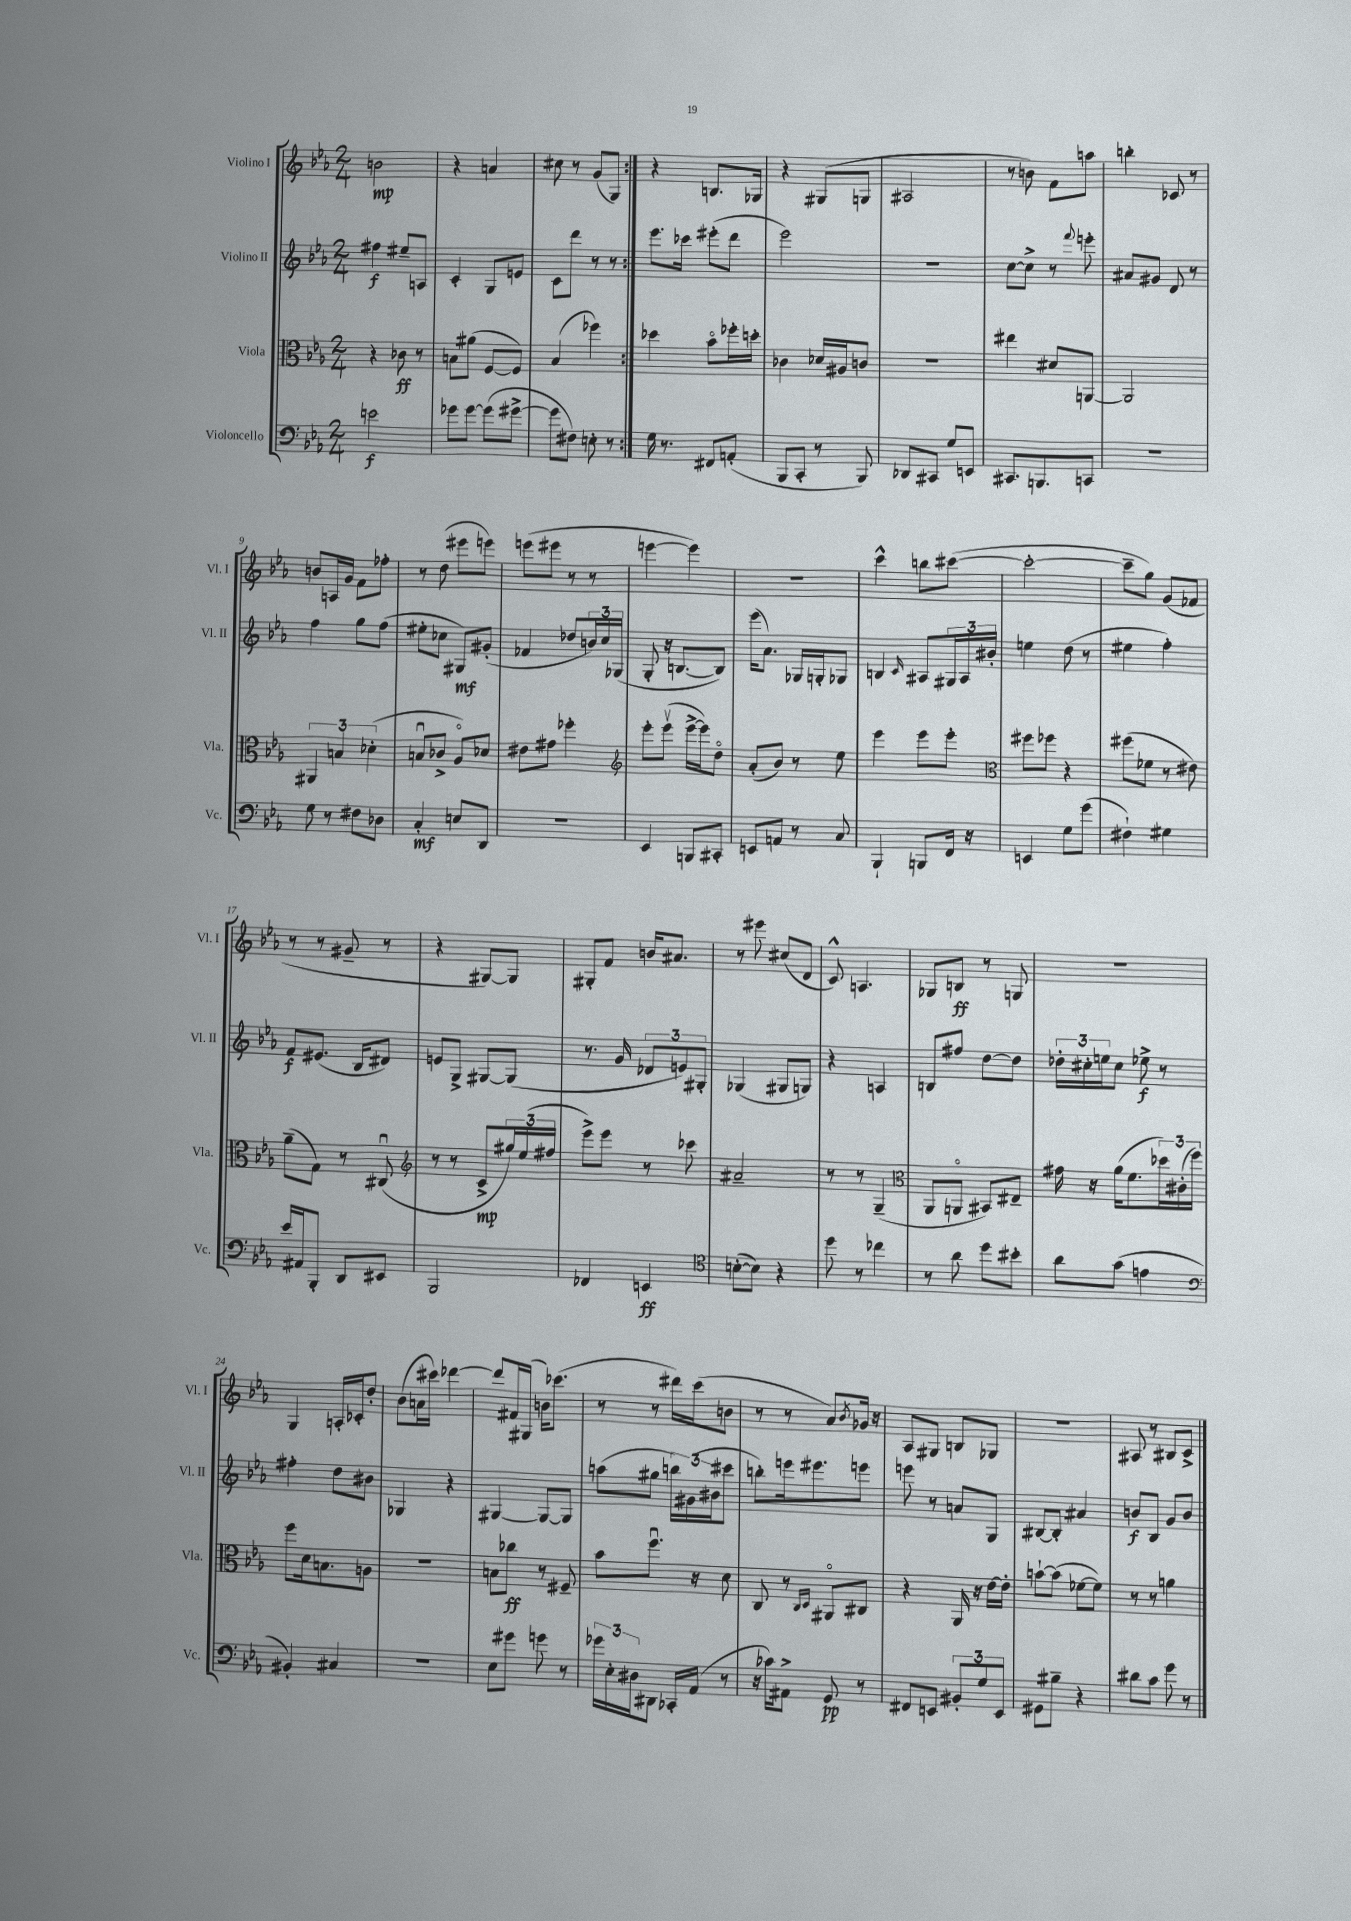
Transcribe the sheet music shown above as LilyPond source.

<<
\new StaffGroup <<
\new Staff = "s0" \with { instrumentName = "Violino I" shortInstrumentName = "Vl. I" } {
    \clef treble \key ees \major \numericTimeSignature \time 2/4
    \repeat volta 2 { b'2\mp |
    r4 a'4 |
    cis''8 r8 g'8( g8) | }
    r4 b8. ges16 |
    r4 gis8( g8 |
    ais2 |
    r8 b'8) f'8 a''8 |
    b''4-. ces'8 r8 |
    b'8 a16 g'16 f'8 fes''8-. |
    r8 d''8( eis'''8 e'''8) |
    e'''8( eis'''8 r8 r8 |
    e'''4~ e'''4) |
    R2 |
    c'''4-^ b''8 cis'''8~( |
    cis'''2~-. |
    cis'''8-- g''8) g'8( fes'8 |
    r8 r8 gis'8-- r8 |
    r4 gis8~) gis8 |
    gis8-. f'8 b'16 ais'8. |
    r8 eis'''8 cis''8( d'8 |
    c'8-^) a4. |
    ges8 b8\ff r8 g8 |
    R2 |
    g4 a16-. ces'16-. d''8-. |
    bes'8( a'16 cis'''16) des'''4~ |
    des'''8 fis'16 gis16( b'16) ces'''8.( |
    r8 r8 dis'''16) c'''16( b'8 |
    r8 r8 aes'8) \acciaccatura { bes'8 } ges'16 r16 |
    aes8 gis8 b8 ges8 |
    R2 |
    ais8 r8 bis8 c'8-> \bar "|." |
}
\new Staff = "s1" \with { instrumentName = "Violino II" shortInstrumentName = "Vl. II" } {
    \clef treble \key ees \major \numericTimeSignature \time 2/4
    \repeat volta 2 { fis''4\f eis''8-- a8 |
    c'4-. g8 e'8 |
    c'8 d'''8 r8 r8 | }
    ees'''8. ces'''16 eis'''8-.( d'''8 |
    ees'''2) |
    R2 |
    c''8~ c''8-> r8 \appoggiatura { f'''8 } e'''8-. |
    ais'8 gis'8 d'8 r8 |
    f''4 g''8 f''8( |
    eis''8-. ces''8 gis8\mf) gis'8-.( |
    fes'4 des''8 \tuplet 3/2 { b'16) c''16 ges16( } |
    g8-. r16 b8.~ b8) |
    ees'''16( aes'8.) ges16 g16-. ges8 |
    b4 \grace { c'16 } ais8 \tuplet 3/2 { gis16 ais16 bis'16-. } |
    e''4 d''8( r8 |
    eis''4 f''4-.) |
    f'8\f eis'8.( bes16 dis'8) |
    e'8 g8-> gis8~ gis8( |
    r8. g'16 \tuplet 3/2 { des'8 e'8) gis8-. } |
    ges4( gis8 g8) |
    r4 a4 |
    b8 fis''8 d''8~ d''8 |
    \tuplet 3/2 { des''16-. cis''16-. e''16 } cis''8 ees''8->\f r8 |
    fis''4-. d''8 bis'8 |
    ges4 r4 |
    gis4~ gis8~ gis8 |
    a''8( gis''8 \tuplet 3/2 { b''16) gis'16( bis'16 } cis'''8 |
    b''8-.) e'''16 eis'''8. e'''8 |
    e'''8 r8 a'8 g8 |
    bis8~ bis8-. ais'4 |
    b'8\f bes8 g'8 b'8 \bar "|." |
}
\new Staff = "s2" \with { instrumentName = "Viola" shortInstrumentName = "Vla." } {
    \clef alto \key ees \major \numericTimeSignature \time 2/4
    \repeat volta 2 { r4 ces'8\ff r8 |
    b8 ais'8( f8~ f8) |
    bes4( fes''4) | }
    des''4 bes'8\flageolet fes''16-. d''16-. |
    ces'4 des'16 ais16 c'8 |
    R2 |
    eis''4 dis'8 a,8~ |
    a,2 |
    \tuplet 3/2 { ais,4 b4 des'4-.( } |
    b8\downbow ces'8-> aes8\flageolet) des'8 |
    eis'8 gis'8 fes''4-. |
    \clef treble ees'''8-. ees'''8\upbow( ees'''16~-> ees'''16) d''8\flageolet |
    aes'8-.( bes'8) r8 ees''8 |
    ees'''4 ees'''8 ees'''8-. |
    \clef alto fis''8 fes''8 r4 |
    fis''8( fes'8 r8 eis'8) |
    aes'8--( g8) r8 cis8\downbow( |
    \clef treble r8 r8 c'8->\mp \tuplet 3/2 { gis''16) ees''16( fis''16 } |
    ees'''8->) ees'''8 r8 ces'''8 |
    ais'2-- |
    r8 r8 g4--( |
    \clef alto aes,8 a,8\flageolet bis,8) eis8-- |
    gis'16 r16 aes'16( f'8. \tuplet 3/2 { des''16) cis'16-.( f''16) } |
    f''8 d'16 b8. a8 |
    r2 |
    b8 ces''8\ff r8 fis8-- |
    bes'8 f''8.\downbow r16 d'8 |
    c8 r8 \grace { c16 d16 } ais,8\flageolet cis8 |
    r4 aes,16 r16 ees'16~ ees'16-. |
    b'8~-! b'8( fes'8~ fes'8) |
    r8 r8 a'4 \bar "|." |
}
\new Staff = "s3" \with { instrumentName = "Violoncello" shortInstrumentName = "Vc." } {
    \clef bass \key ees \major \numericTimeSignature \time 2/4
    \repeat volta 2 { e'2\f |
    ges'8 ges'8~ ges'8( gis'8~-> |
    gis'8 fis8) e8-. r8 | }
    g16 r8. fis,8 a,8-.( |
    bes,,8 c,8-. r8 bes,,8) |
    des,8 cis,8 g8 e,8 |
    cis,8. b,,8. c,8 |
    R2 |
    g8 r8 fis8 des8 |
    c4-.\mf e8 d,8 |
    R2 |
    ees,4 b,,8 cis,8-. |
    e,8 a,8 r8 c8 |
    bes,,4-! b,,8 f,16 r16 |
    e,4 g8 g'8( |
    fis4-!) gis4 |
    ees'16 ais,16 bes,,8-. d,8 eis,8 |
    bes,,2 |
    fes,4 e,4\ff |
    \clef tenor b8~-.( b8) r4 |
    d''8 r8 ces''4 |
    r8 aes'8 d''8 bis'8-. |
    aes'8 g'8( e'4 |
    \clef bass bis,4-.) cis4 |
    r2 |
    ees8 gis'8 g'8 r8 |
    \tuplet 3/2 { ges'16 ees16-. dis16 } dis,8 ces,16-. aes,16( r8 |
    r16 ces'16) ais,8-> g,8\pp r8 |
    fis,8 e,8 \tuplet 3/2 { bis,8-. g8 e,8 } |
    gis,8 bis8-- r4 |
    dis'8 c'8 g'8 r8 \bar "|." |
}
>>
>>
